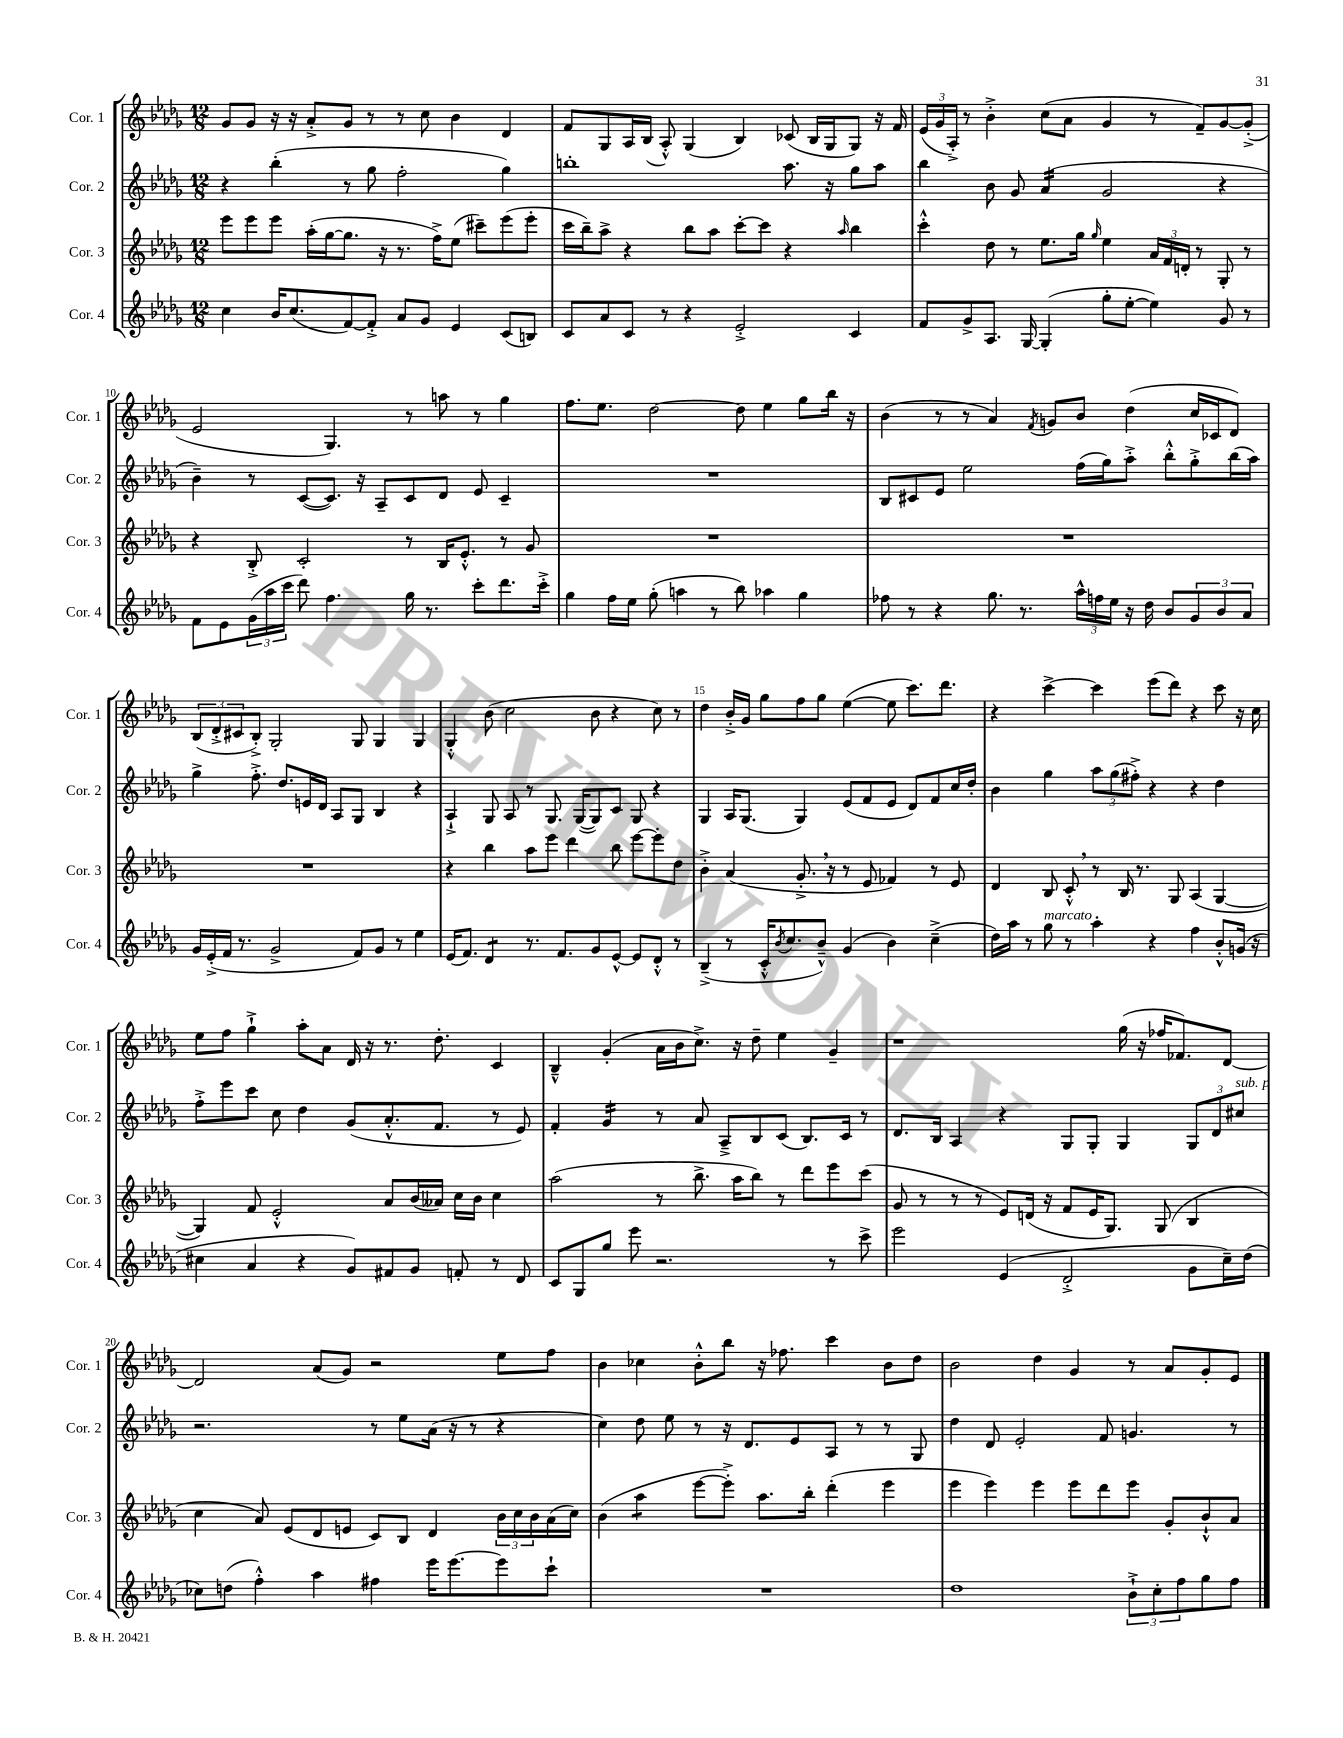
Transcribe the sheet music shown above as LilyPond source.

<<
\new StaffGroup <<
\new Staff = "s0" \with { instrumentName = "Cor. 1" shortInstrumentName = "Cor. 1" } {
    \clef treble \key des \major \numericTimeSignature \time 12/8
    ges'8 ges'8 r16 r16 aes'8-.-> ges'8 r8 r8 c''8 bes'4 des'4 |
    f'8 ges8 aes16 bes16( aes8-.-^) ges4( bes4) ces'8( bes16 ges16 ges8) r16 f'16 |
    \tuplet 3/2 { ees'16( ges'16 aes16-.->) } r8 bes'4-.-> c''8( aes'8 ges'4 r8 f'8--) ges'8~ ges'8-.->( |
    ees'2 ges4.) r8 a''8 r8 ges''4 |
    f''8. ees''8. des''2~ des''8 ees''4 ges''8 bes''16 r16 |
    bes'4( r8 r8 aes'4) \acciaccatura { f'8 } g'8 bes'8 des''4( c''16 ces'16 des'8) |
    \tuplet 3/2 { bes8( des'8-.-> cis'8 } bes8-.->) ges2-. ges8 ges4 ges4 |
    ges4-.-^ bes'8( c''2 bes'8 r4 c''8) r8 |
    des''4 bes'16-.-> ges'16 ges''8 f''8 ges''8 ees''4~( ees''8 c'''8.) des'''8. |
    r4 c'''4~-> c'''4 ees'''8( des'''8) r4 c'''8 r16 c''16 |
    ees''8 f''8 ges''4-!-> aes''8-. aes'8 des'16 r16 r8. des''8.-. c'4 |
    bes4---^ ges'4-.( aes'16 bes'16 c''8.->) r16 des''8-- ees''4 ges'4-- |
    r1 ges''16( r16 fes''16 fes'8.) des'8~ |
    des'2 aes'8( ges'8) r2 ees''8 f''8 |
    bes'4 ces''4 bes'8-.-^ bes''8 r16 fes''8. c'''4 bes'8 des''8 |
    bes'2 des''4 ges'4 r8 aes'8 ges'8-. ees'8 \bar "|." |
}
\new Staff = "s1" \with { instrumentName = "Cor. 2" shortInstrumentName = "Cor. 2" } {
    \clef treble \key des \major \numericTimeSignature \time 12/8
    r4 bes''4-.( r8 ges''8 f''2-. ges''4) |
    b''1-. aes''8. r16 ges''8 aes''8 |
    bes''4 bes'8 ges'8 aes'4:16( ges'2 r4 |
    bes'4--) r8 c'8~( c'8.) r16 aes8-- c'8 des'8 ees'8 c'4-- |
    R1. |
    bes8 cis'8 ees'8 ees''2 f''16( ges''16) aes''8-.-> bes''8-.-^ ges''8-.-> bes''16( aes''16) |
    ges''4-> f''8.-.-> des''8. e'16 des'16 aes8 ges8 bes4 r4 |
    aes4-!-> ges8 aes8 r8 ges8. ges16~( ges8) c'8 ges8 r4 |
    ges4 aes16 ges8.( ges4) ees'8( f'8 ees'8 des'8) f'8 c''16 des''16-. |
    bes'4 ges''4 \tuplet 3/2 { aes''8 ges''8( fis''8-.->) } r4 r4 des''4 |
    f''8-.-> ees'''8 c'''8 c''8 des''4 ges'8( aes'8.-.-^ f'8. r8 ees'8) |
    f'4-. ges'4:16 r8 aes'8 aes8---> bes8 c'8( bes8.) c'16 r8 |
    des'8. bes16 aes4 r4 ges8 ges8-. ges4 \tuplet 3/2 { ges8 des'8 cis''8^\markup { \italic "sub. p" } } |
    r2. r8 ees''8 aes'16( r16 r8 r4 |
    c''4) des''8 ees''8 r8 r16 des'8. ees'8 aes8 r8 r8 ges8 |
    des''4 des'8 ees'2-. f'8 g'4. r8 \bar "|." |
}
\new Staff = "s2" \with { instrumentName = "Cor. 3" shortInstrumentName = "Cor. 3" } {
    \clef treble \key des \major \numericTimeSignature \time 12/8
    ees'''8 ees'''8 ees'''8 aes''16-.( ges''16~ ges''8. r16 r8. f''16->) ees''8( cis'''8--) ees'''8( ees'''8-. |
    c'''16 bes''16--) aes''8-> r4 bes''8 aes''8 c'''8~-. c'''8 r4 \grace { aes''16 } bes''4 |
    c'''4-.-^ des''8 r8 ees''8. ges''16 \grace { ges''16 } ees''4 \tuplet 3/2 { aes'16 f'16 d'16-. } r8 ges8-. r8 |
    r4 bes8-.-> c'2-. r8 bes16 ees'8.-.-^ r8 ges'8 |
    R1. |
    R1. |
    R1. |
    r4 bes''4 aes''8 ees'''8 des'''4 bes''8 ees'''8~ ees'''8-. des''8 |
    bes'4-.-> aes'4( ges'8.-.-> \breathe r16 r8 ees'8 fes'4) r8 ees'8 |
    des'4 bes8 c'8-.-^ \breathe r8 bes16 r8. ges8 aes4( ges4~ |
    ges4) f'8 ees'2-.-^ aes'8 bes'16( aeses'16) c''16 bes'16 c''4 |
    aes''2( r8 bes''8.-> aes''16 bes''8) r8 des'''8 ees'''8 c'''8( |
    ges'8 r8 r8 r8 ees'8) d'16( r16 f'8 ees'16 ges8.) ges8( bes4 |
    c''4 aes'8) ees'8( des'8 e'8 c'8) bes8 des'4 \tuplet 3/2 { bes'16 c''16 bes'16 } aes'16( c''16) |
    bes'4( aes''4:8 ees'''8~ ees'''8-.->) aes''8. bes''16-. des'''4-.( ees'''4 |
    ees'''4 ees'''4) ees'''4 ees'''8 des'''8 ees'''8 ges'8-. bes'8-!-^ aes'8 \bar "|." |
}
\new Staff = "s3" \with { instrumentName = "Cor. 4" shortInstrumentName = "Cor. 4" } {
    \clef treble \key des \major \numericTimeSignature \time 12/8
    c''4 bes'16 c''8.( f'8~) f'8-.-> aes'8 ges'8 ees'4 c'8( b8) |
    c'8 aes'8 c'8 r8 r4 ees'2-.-> c'4 |
    f'8 ges'8-> aes8. ges16~ ges4-.( ges''8-. ees''8~-. ees''4) ges'8 r8 |
    f'8 ees'8 \tuplet 3/2 { ges'16( aes''16 c'''16 } des'''8) f''4. ges''16 r8. c'''8-. des'''8. c'''16-.-> |
    ges''4 f''16 ees''16 ges''8-.( a''4 r8 bes''8) aes''4 ges''4 |
    fes''8 r8 r4 ges''8. r8. \tuplet 3/2 { aes''16-^ f''16 ees''16 } r16 des''16 bes'8 \tuplet 3/2 { ges'8 bes'8 aes'8 } |
    ges'16 ees'16-.->( f'16 r8. ges'2-> f'8) ges'8 r8 ees''4 |
    ees'16( f'8.) des'4:8 r8. f'8. ges'8 ees'8~-^ ees'8 des'8-.-^ r8 |
    bes4--->( r8 c'16-.-^ \acciaccatura { bes'8 } c''8. bes'8---^) ges'4( bes'4) c''4--->( |
    des''16) aes''16 r8 ges''8^\markup { \italic "marcato" } r8 aes''4-. r4 f''4 bes'8-.-^ g'16( r16 |
    cis''4 aes'4 r4 ges'8) fis'8 ges'8 f'8-. r8 des'8 |
    c'8 ges8 ges''8 ees'''8 r2. r8 c'''8-> |
    ees'''2 ees'4( des'2-.-> ges'8 c''16--) des''16( |
    ces''8) d''8( f''4-.-^) aes''4 fis''4 ees'''16 ees'''8.~ ees'''8 c'''8-! |
    R1. |
    des''1 \tuplet 3/2 { bes'8-!-> c''8-. f''8 } ges''8 f''8 \bar "|." |
}
>>
>>
\layout { \context { \Score currentBarNumber = #7 \override BarNumber.break-visibility = ##(#f #t #t) barNumberVisibility = #(every-nth-bar-number-visible 5) } }
